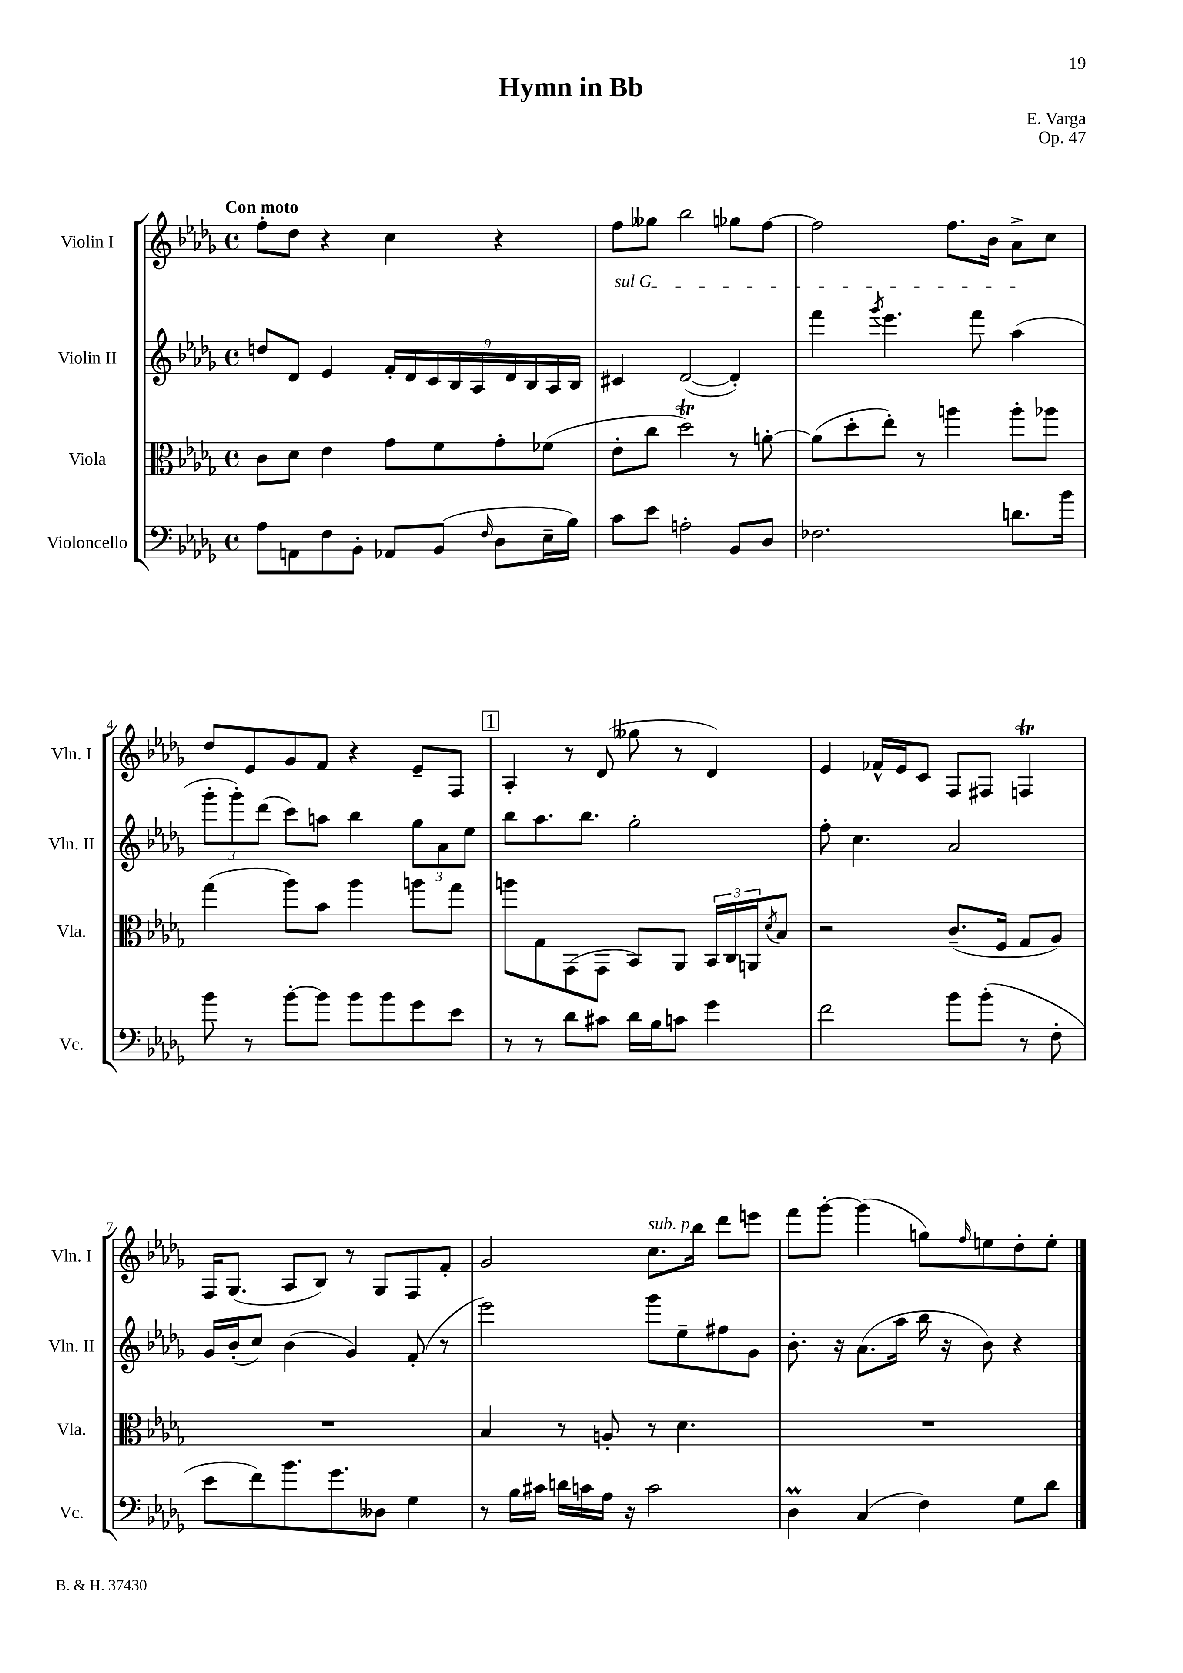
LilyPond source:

\header { title = "Hymn in Bb" composer = "E. Varga" opus = "Op. 47" }
<<
\new StaffGroup <<
\new Staff = "s0" \with { instrumentName = "Violin I" shortInstrumentName = "Vln. I" } {
    \clef treble \key des \major \defaultTimeSignature \time 4/4 \tempo "Con moto"
    f''8-. des''8 r4 c''4 r4 |
    f''8 geses''8 bes''2 ges''8 f''8~ |
    f''2 f''8. bes'16 aes'8-> c''8 |
    des''8 ees'8 ges'8 f'8 r4 ees'8-- f8 |
    \mark \markup { \box "1" } aes4-. r8 des'8( geses''8 r8 des'4) |
    ees'4 fes'16-^ ees'16 c'8 f8 fis8 f4\trill |
    f16 ges8.( aes8 bes8) r8 ges8 f8 f'8-. |
    ges'2 c''8.^\markup { \italic "sub. p" } bes''16 des'''8 e'''8 |
    f'''8 ges'''8~-. ges'''4( g''8) \grace { f''16 } e''8 des''8-. e''8-. \bar "|." |
}
\new Staff = "s1" \with { instrumentName = "Violin II" shortInstrumentName = "Vln. II" } {
    \clef treble \key des \major \defaultTimeSignature \time 4/4
    d''8 des'8 ees'4 \tuplet 9/8 { f'16-. des'16 c'16 bes16 aes16 des'16 bes16 aes16 bes16 } |
    \once \override TextSpanner.bound-details.left.text = \markup { \italic "sul G" } cis'4\startTextSpan des'2~( des'4-.) |
    f'''4 \acciaccatura { ges'''8 } ees'''4. f'''8 aes''4\stopTextSpan( |
    \tuplet 3/2 { ges'''8-. ges'''8-.) des'''8( } c'''8) a''8 bes''4 \tuplet 3/2 { ges''8 aes'8 ees''8 } |
    \mark \markup { \box "1" } bes''8 aes''8. bes''8. ges''2-. |
    f''8-. c''4. aes'2 |
    ges'16 bes'16-.( c''8) bes'4( ges'4) f'8-.( r8 |
    ees'''2) ges'''8 ees''8-- fis''8 ges'8 |
    bes'8.-. r16 aes'8.( aes''16 bes''16 r16 bes'8) r4 \bar "|." |
}
\new Staff = "s2" \with { instrumentName = "Viola" shortInstrumentName = "Vla." } {
    \clef alto \key des \major \defaultTimeSignature \time 4/4
    c'8 des'8 ees'4 ges'8 f'8 ges'8-. fes'8( |
    ees'8-. c''8 des''2\trill) r8 a'8~-. |
    a'8( des''8-. ees''8-.) r8 a''4 a''8-. aes''8 |
    ges''4( aes''8) bes'8 aes''4 a''8 ges''8 |
    \mark \markup { \box "1" } a''8 ges8 ges,8( ges,8 bes,8) aes,8 \tuplet 3/2 { bes,16 c16 a,16 } \acciaccatura { des'8 } bes8 |
    r2 c'8.--( f16 ges8 aes8) |
    R1 |
    bes4 r8 a8-. r8 des'4. |
    R1 \bar "|." |
}
\new Staff = "s3" \with { instrumentName = "Violoncello" shortInstrumentName = "Vc." } {
    \clef bass \key des \major \defaultTimeSignature \time 4/4
    aes8 a,8 f8 bes,8-. aes,8 bes,8( \grace { f16 } des8 ees16-- bes16) |
    c'8 ees'8 a2-. bes,8 des8 |
    fes2. d'8. bes'16 |
    bes'8 r8 bes'8~-. bes'8 bes'8 bes'8 ges'8 ees'8 |
    \mark \markup { \box "1" } r8 r8 des'8 cis'8 des'16 bes16 c'8 ges'4 |
    f'2 bes'8 bes'8-.( r8 f8-. |
    ees'8 f'8) bes'8. ges'8. deses8 ges4 |
    r8 bes16 cis'16 d'16 c'16 aes16 r16 c'2 |
    des4\prall c4( f4) ges8 des'8 \bar "|." |
}
>>
>>
